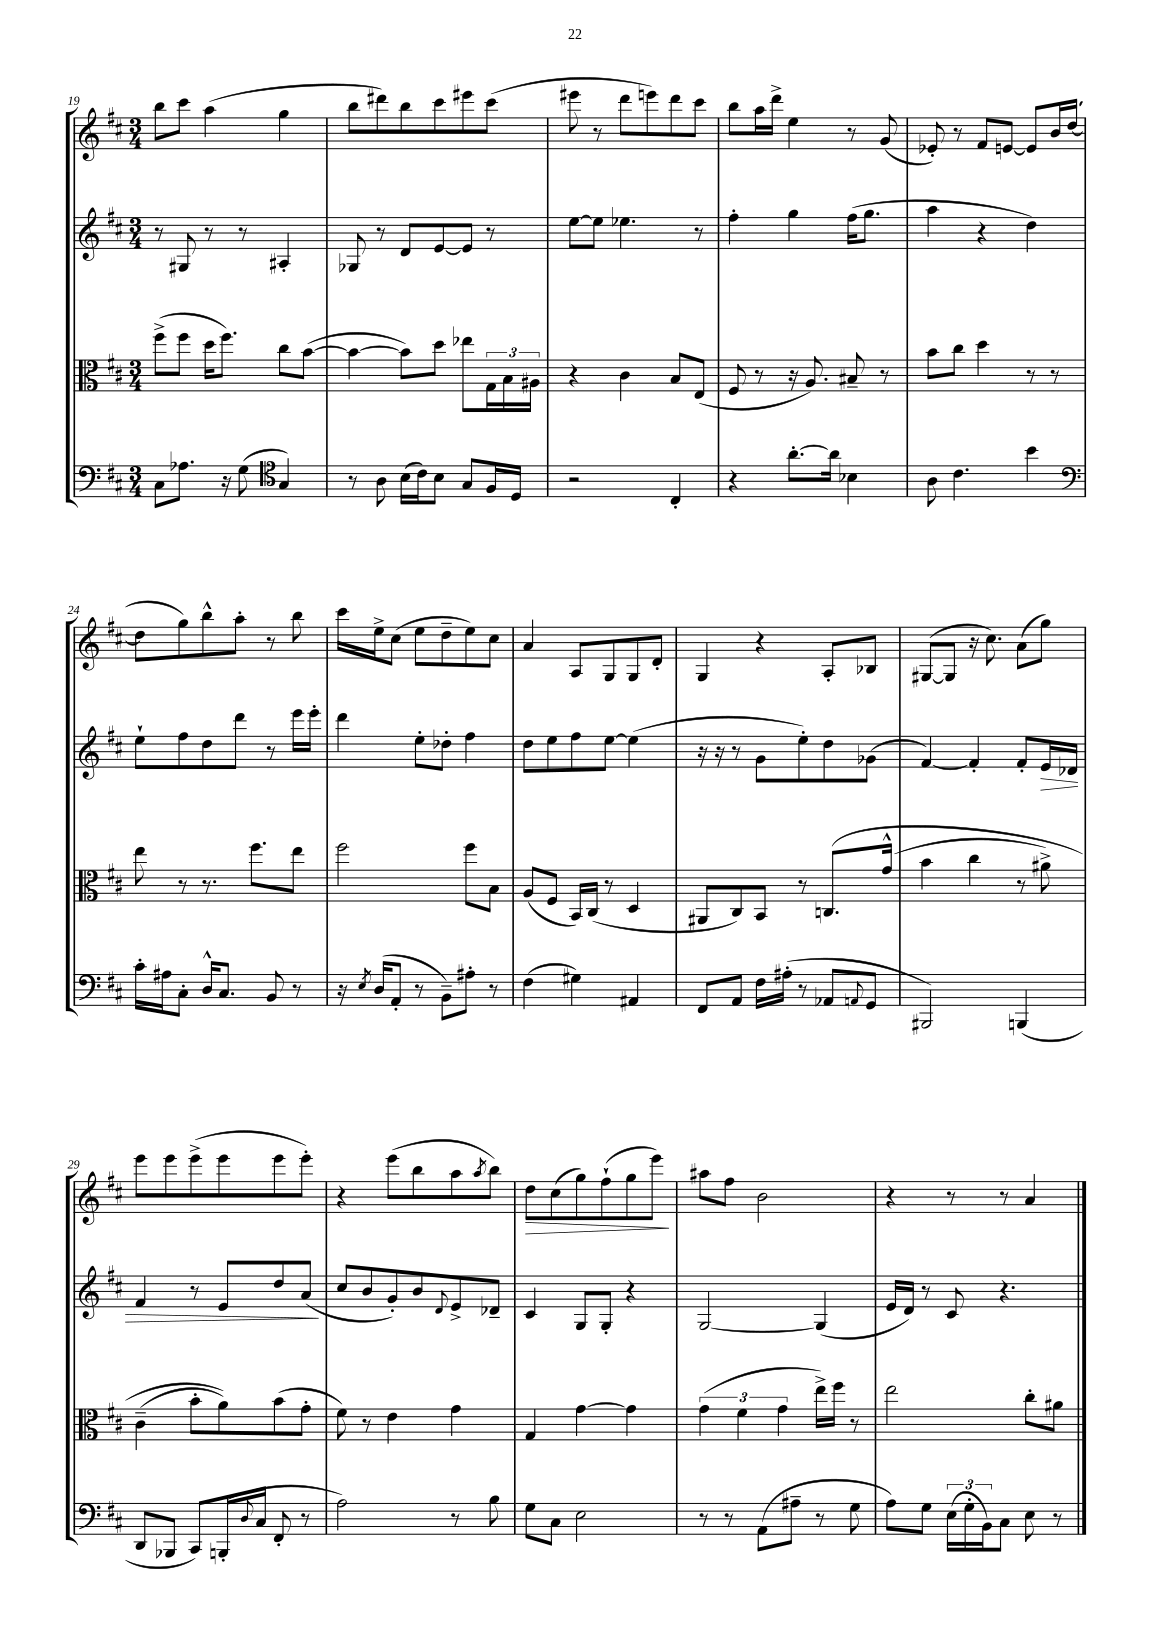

**kern	**kern	**kern	**kern
*staff4	*staff3	*staff2	*staff1
*clefF4	*clefC3	*clefG2	*clefG2
*k[f#c#]	*k[f#c#]	*k[f#c#]	*k[f#c#]
*M3/4	*M3/4	*M3/4	*M3/4
8C#	(8ff#^	8r	8bb
8.A-	8ff#	8G#	8ccc#
.	16dd	8r	(4aa
16r	8.ff#)	.	.
(8G	.	8r	.
*clefC4	*	*	*
4G)	8cc#	4A#'	4gg
.	([8b	.	.
=	=	=	=
8r	4b_	8G-	8bb
8A	.	8r	8ddd#)
(16B	8b])	8d	8bb
16c#)	.	.	.
8B	8dd	[8e	8ccc#
8G	8ee-	8e]	8eee#
16F#	24G	8r	(8ccc#
.	24B	.	.
16D	.	.	.
.	24A#	.	.
=	=	=	=
2r	4r	[8ee	8eee#
.	.	8ee]	8r
.	4c#	4.ee-	8ddd
.	.	.	8eee)
4C#'	8B	.	8ddd
.	(8E	8r	8ccc#
=	=	=	=
4r	8F#	4ff#'	8bb
.	8r	.	16aa
.	.	.	16ddd^
[8.a'	16r	4gg	4ee
.	8.A)	.	.
16a]	.	.	.
4B-	8B#~	(16ff#	8r
.	.	8.gg	.
.	8r	.	(8g
=	=	=	=
8A	8b	4aa	8e-')
4.c#	8cc#	.	8r
.	4dd	4r	8f#
.	.	.	[8e
4b	8r	4dd)	8e]
.	8r	.	16b
.	.	.	([16dd
=	=	=	=
*clefF4	*	*	*
16c#'	8ee	8ee`	8dd]
16A#	.	.	.
8C#'	8r	8ff#	8gg)
16D^^	8.r	8dd	8bb^^
8.C#	.	.	.
.	.	8ddd	8aa'
.	8.ff#	.	.
8BB	.	8r	8r
8r	8ee	16eee	8bb
.	.	16eee'	.
=	=	=	=
16r	2ff#	4ddd	16ccc#
8qE	.	.	.
(16D	.	.	16ee^
8AA'	.	.	(8cc#
8r	.	8ee'	8ee
8BB~)	.	8dd-'	8dd~
8A#'	8ff#	4ff#	8ee)
8r	8B	.	8cc#
=	=	=	=
(4F#	(8A	8dd	4a
.	8F#	8ee	.
4G#)	16BB)	8ff#	8A
.	(16C#	.	.
.	8r	[8ee	8G
4AA#	4D	(4ee]	8G
.	.	.	8d'
=	=	=	=
8FF#	8AA#	16r	4G
.	.	16r	.
8AA	8C#)	8r	.
16F#	8BB	8g	4r
(16A#'	.	.	.
8r	8r	8ee')	.
8AA-	&(8.C	8dd	8A'
8qqAA	.	.	.
8GG	.	(8g-	8B-
.	(16g^^	.	.
=	=	=	=
2BBB#)	4b	[4f#)	([8G#
.	.	.	8G#]
.	4cc#	4f#']	16r
.	.	.	8.cc#)
(4BBB	8r	8f#'	(8a
.	8a#^)	16e	8gg)
.	.	16d-	.
=	=	=	=
8DD	(4c#~	4f#	8eee
8BBB-	.	.	8eee
8CC#)	8b'	8r	(8eee^
(16BBB'	8a)&)	8e	8eee
8qqD	.	.	.
16C#	.	.	.
8FF#'	(8b	8dd	8eee
8r	8g'	(8a	8eee')
=	=	=	=
2A)	8f#)	8cc#	4r
.	8r	8b	.
.	4e	8g')	(8eee
.	.	8b	8bb
.	.	8qqd	.
8r	4g	8e^	8aa
.	.	.	8qaa
8B	.	8d-~	8bb)
=	=	=	=
8G	4G	4c#	8dd
8C#	.	.	(8cc#
2E	[4g	8G	8gg)
.	.	8G'	(8ff#`
.	4g]	4r	8gg
.	.	.	8eee)
=	=	=	=
8r	(6g	[2G	8aa#
8r	.	.	8ff#
.	6f#	.	.
(8AA	.	.	2b
.	6g	.	.
8A#~	.	.	.
8r	16ee^)	(4G]	.
.	16ff#	.	.
8G	8r	.	.
=	=	=	=
8A)	2ee	16e	4r
.	.	16d)	.
8G	.	8r	.
(24E	.	8c#	8r
24G'	.	.	.
24BB)	.	.	.
8C#	.	4.r	8r
8E	8cc#'	.	4a
8r	8a#	.	.
==	==	==	==
*-	*-	*-	*-
